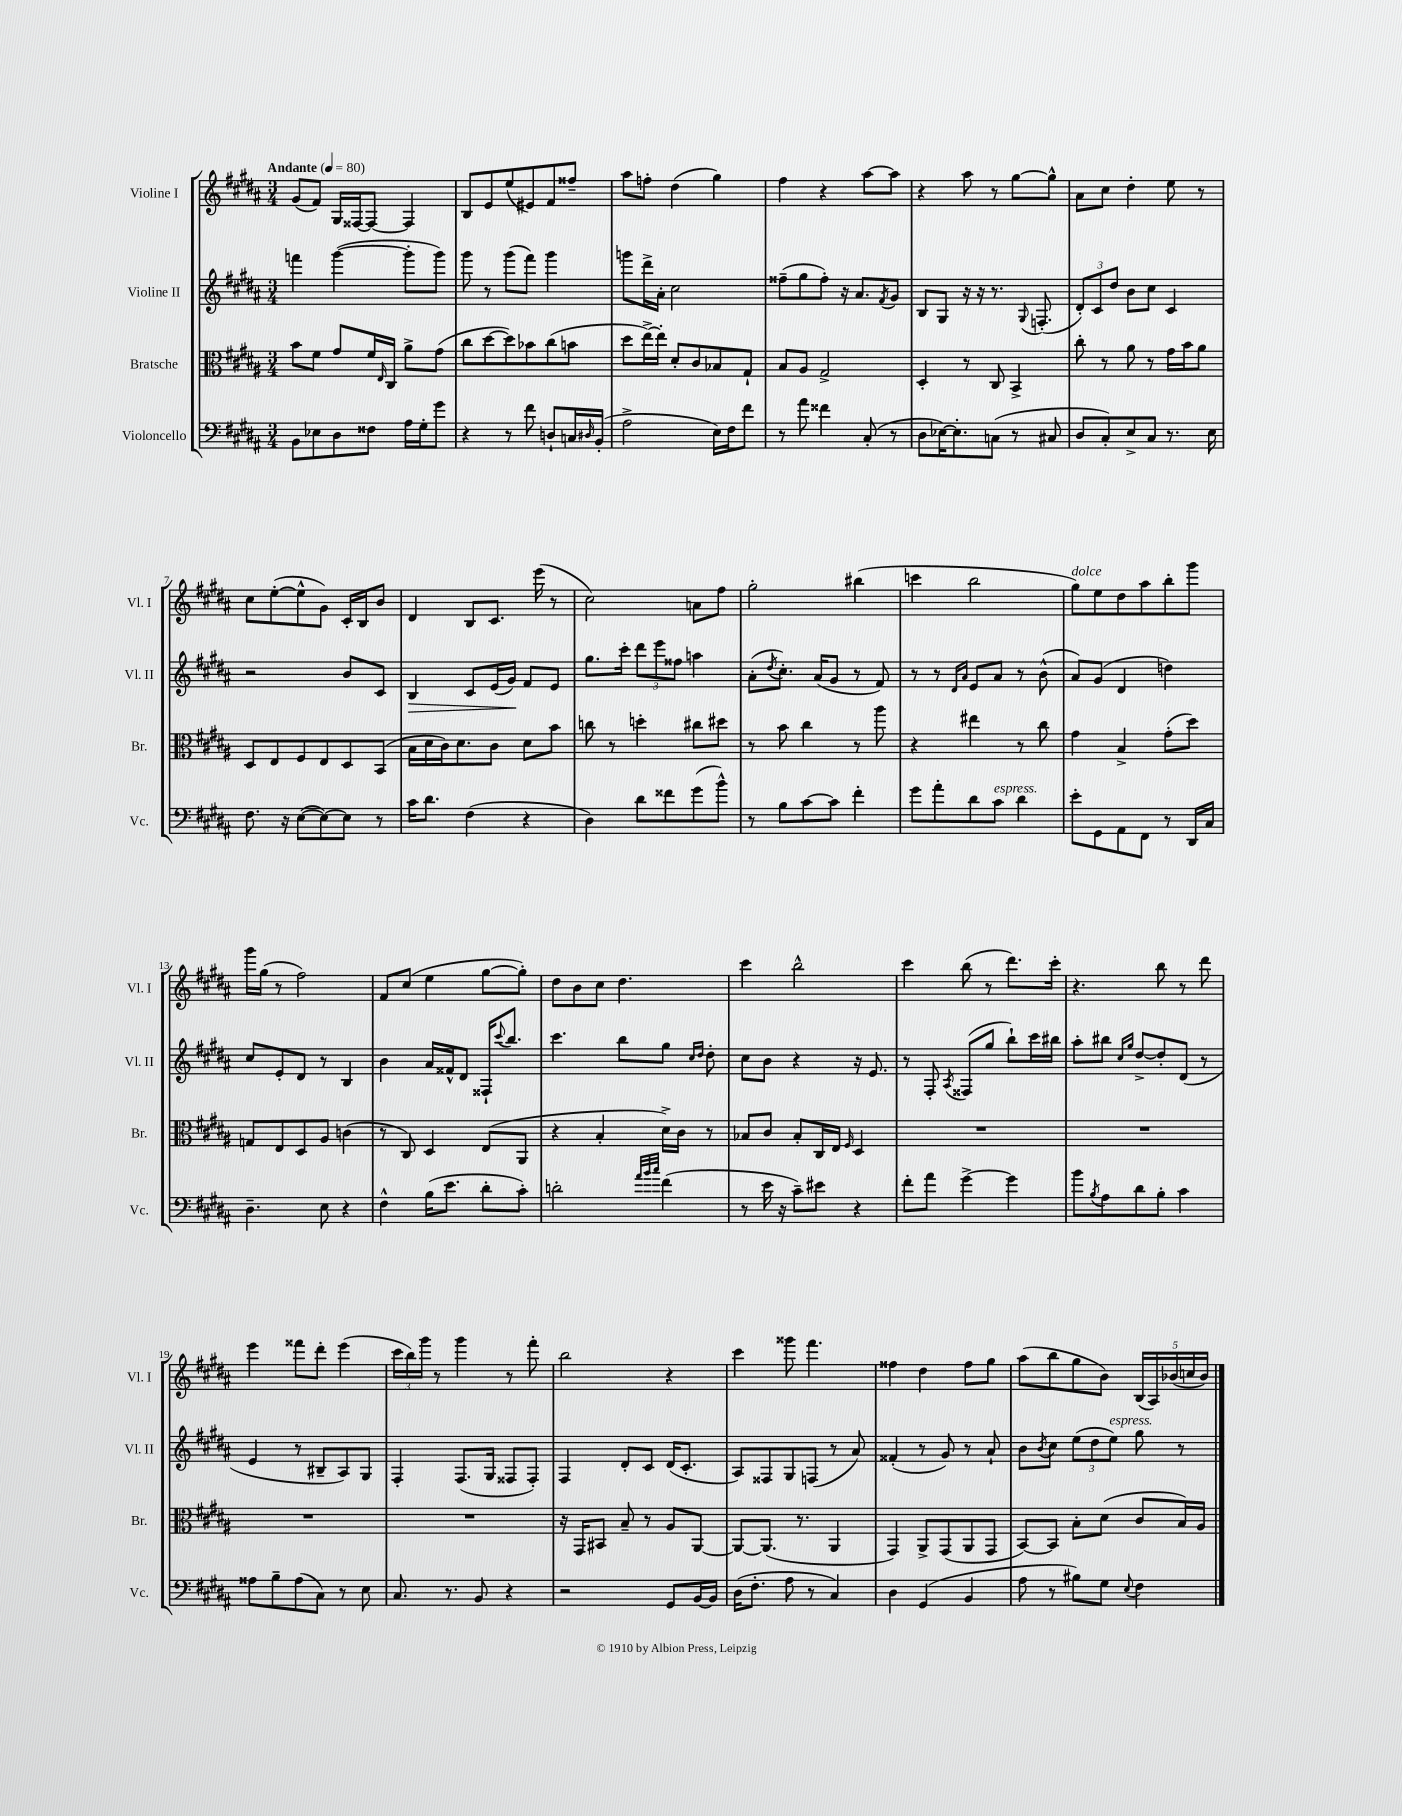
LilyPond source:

<<
\new StaffGroup <<
\new Staff = "s0" \with { instrumentName = "Violine I" shortInstrumentName = "Vl. I" } {
    \clef treble \key b \major \numericTimeSignature \time 3/4 \tempo "Andante" 4 = 80
    gis'8( fis'8) gis16 fisis16~ fisis8~ fisis4 |
    b8 e'8 e''8( eis'8) fis'8 fisis''8-- |
    ais''8 f''8-. dis''4( gis''4) |
    fis''4 r4 ais''8~ ais''8 |
    r4 ais''8 r8 gis''8~ gis''8-^ |
    ais'8 cis''8 dis''4-. e''8 r8 |
    cis''8 e''8~-.( e''8-^ gis'8) cis'16-. b16 b'8 |
    dis'4 b8 cis'8. e'''16( r8 |
    cis''2) a'8 fis''8 |
    gis''2-. bis''4( |
    c'''4 b''2 |
    gis''8^\markup { \italic "dolce" }) e''8 dis''8 ais''8 b''8-. gis'''8 |
    gis'''16 gis''16( r8 fis''2) |
    fis'8 cis''8( e''4 gis''8~ gis''8-.) |
    dis''8 b'8 cis''8 dis''4. |
    cis'''4 b''2-^ |
    cis'''4 b''8( r8 dis'''8.) cis'''16-. |
    r4. b''8 r8 dis'''8 |
    e'''4 fisis'''8 dis'''8-. e'''4( |
    \tuplet 3/2 { cis'''16 b''16) gis'''16 } r8 gis'''4 r8 fis'''8-. |
    b''2 r4 |
    cis'''4 gisis'''8 fis'''4. |
    fisis''4 dis''4 fisis''8 gis''8 |
    ais''8( b''8 gis''8 b'8) \tuplet 5/4 { b16( ais16) bes'16( c''16 bes'16) } \bar "|." |
}
\new Staff = "s1" \with { instrumentName = "Violine II" shortInstrumentName = "Vl. II" } {
    \clef treble \key b \major \numericTimeSignature \time 3/4
    f'''4 gis'''4~( gis'''8-. gis'''8) |
    gis'''8 r8 gis'''8( fis'''8) gis'''4 |
    g'''8 dis'''16-> ais'16-. cis''2 |
    fisis''8--( gis''8 fisis''8-.) r16 ais'8. \acciaccatura { fis'8 } gis'8 |
    b8 gis8 r16 r16 r8. \appoggiatura { gis8 } f8.-.( |
    \tuplet 3/2 { dis'8-.) cis'8 dis''8 } b'8 cis''8 cis'4 |
    r2 b'8 cis'8 |
    b4\> cis'8 e'16( gis'16\!) fis'8 e'8 |
    gis''8. cis'''16-. \tuplet 3/2 { dis'''8 e'''8 fisis''8 } a''4 |
    ais'8-.( \acciaccatura { dis''8 } cis''8.-.) ais'16( gis'8 r8 fis'8) |
    r8 r8 \grace { dis'16 ais'16 } e'8 ais'8 r8 b'8-^( |
    ais'8) gis'8( dis'4 d''4) |
    cis''8 e'8-. dis'8 r8 b4 |
    b'4 ais'16 fisis'16-^ dis'8 fisis16-! \appoggiatura { cis'''8 } b''8. |
    cis'''4. b''8 gis''8 \grace { cis''16 dis''16 } dis''8-. |
    cis''8 b'8 r4 r16 e'8. |
    r8 fis8-. \acciaccatura { ais8 } fisis8( gis''8 b''8-!) cis'''16 bis''16 |
    ais''8-. bis''8 \grace { cis''16 gis''16 } dis''8~-> dis''8-. dis'8( r8 |
    e'4 r8 bis8-- ais8) gis8 |
    fis4-. fis8.( gis16 fisis8 fisis8-.) |
    fis4 dis'8-. cis'8 dis'16( cis'8.-. |
    ais8) fisis8 gis8 f8( r8 ais'8) |
    fisis'4-.( r8 gis'8) r8 ais'8-! |
    b'8 \acciaccatura { b'8 } cis''8 \tuplet 3/2 { e''8( dis''8 e''8^\markup { \italic "espress." }) } gis''8 r8 \bar "|." |
}
\new Staff = "s2" \with { instrumentName = "Bratsche" shortInstrumentName = "Br." } {
    \clef alto \key b \major \numericTimeSignature \time 3/4
    b'8 fis'8 gis'8 fis'16 \grace { e16 } cis16 ais'8-> gis'8( |
    cis''8 dis''8~ dis''8) bes'8 cis''8( b'8 |
    dis''8 e''16~->) e''16-. dis'8-. cis'8 bes8 gis8-! |
    b8 ais8 gis2-> |
    dis4-. r8 cis8 b,4-> |
    cis''8-. r8 ais'8 r8 gis'16 b'16 ais'8 |
    dis8 e8 fis8 e8 dis8 b,8( |
    b16 dis'16 cis'16) dis'8. cis'8 dis'8 b'8 |
    c''8 r8 d''4-. cis''8 dis''8 |
    r8 b'8 cis''4 r8 ais''8 |
    r4 eis''4 r8 cis''8 |
    gis'4 b4-> gis'8-.( dis''8) |
    g8 e8 dis8 ais8 c'4( |
    r8 cis8) dis4 e8( ais,8 |
    r4 b4-. dis'16->) cis'16 r8 |
    bes8 cis'8 bes8-. cis16 e16 \grace { fis16 } dis4 |
    R2. |
    R2. |
    R2. |
    R2. |
    r16 gis,16 bis,8 b8-- r8 ais8 ais,8~ |
    ais,8~ ais,8.( r8. ais,4 |
    gis,4) ais,8-> gis,8( ais,8 gis,8 |
    b,8~) b,8 b8-. dis'8( cis'8 b16) ais16 \bar "|." |
}
\new Staff = "s3" \with { instrumentName = "Violoncello" shortInstrumentName = "Vc." } {
    \clef bass \key b \major \numericTimeSignature \time 3/4
    b,8 ees8 dis8 fisis8 ais16 gis16-. gis'8 |
    r4 r8 fis'8 d8-! c16 \grace { dis16 } b,16-.( |
    ais2-> e16) fis16 fis'8 |
    r8 ais'8 fisis'4 cis8-.( r8 |
    dis8 ees16~) ees8.-. c8( r8 cis8 |
    dis8 cis8-.) e8-> cis8 r8. e16 |
    fis8. r16 e8~( e8~) e8 r8 |
    cis'16 dis'8. fis4( r4 |
    dis4) dis'8 fisis'8 gis'8( b'8-^) |
    r8 b8 cis'8~ cis'8 fis'4-. |
    gis'8 ais'8-. dis'8 cis'8^\markup { \italic "espress." } dis'4 |
    e'8-. gis,8 ais,8 fis,8 r8 dis,16 cis16 |
    dis4.-- e8 r4 |
    fis4-^ b16( e'8. dis'8-. cis'8-.) |
    d'2-. \grace { ais'32 b'32 cis''32 } fis'4( |
    r8 e'16 r16 cis'8--) eis'8 r4 |
    fis'8-. ais'8 gis'4~-> gis'4 |
    b'8 \acciaccatura { b8 } ais8 dis'8 b8-. cis'4 |
    aisis8 b8-- aisis8( cis8) r8 e8 |
    cis8. r8. b,8 r4 |
    r2 gis,8 b,16~ b,16 |
    dis16( fis8.-. ais8 r8 cis4) |
    dis4 gis,4( b,4 |
    ais8 r8 bis8) gis8 \appoggiatura { e8 } fis4 \bar "|." |
}
>>
>>
